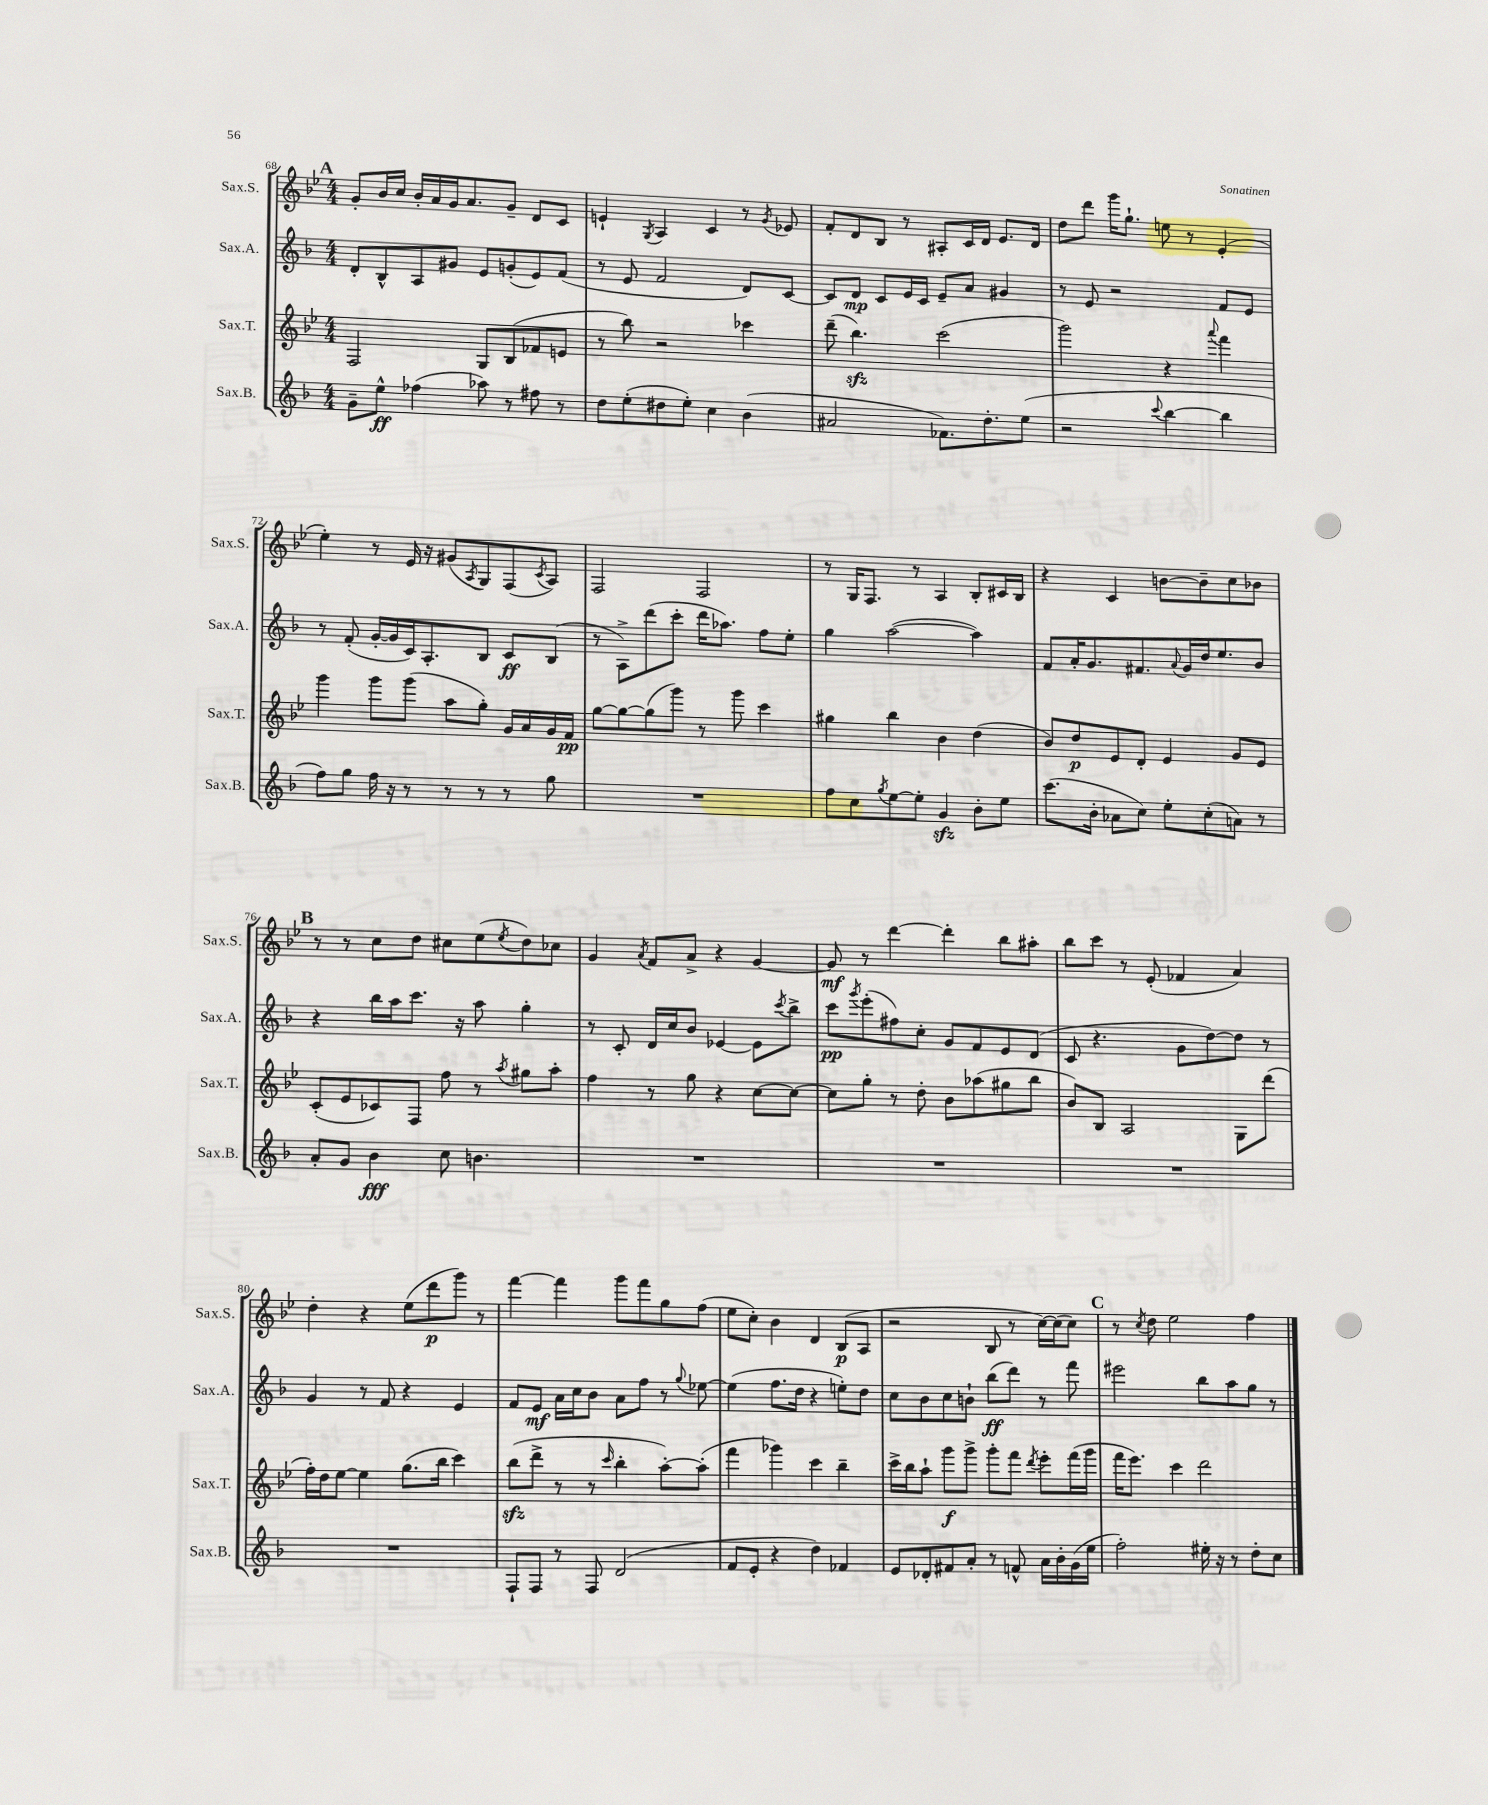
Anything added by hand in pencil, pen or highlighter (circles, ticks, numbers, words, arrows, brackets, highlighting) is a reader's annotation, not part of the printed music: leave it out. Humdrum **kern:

**kern	**dynam	**kern	**dynam	**kern	**dynam	**kern	**dynam
*part4	*part4	*part3	*part3	*part2	*part2	*part1	*part1
*staff4	*staff4	*staff3	*staff3	*staff2	*staff2	*staff1	*staff1
*I"Sax.B.	*	*I"Sax.T.	*	*I"Sax.A.	*	*I"Sax.S.	*
*I'Sax.B.	*	*I'Sax.T.	*	*I'Sax.A.	*	*I'Sax.S.	*
*clefG2	*	*clefG2	*	*clefG2	*	*clefG2	*
*k[b-]	*	*k[b-e-]	*	*k[b-]	*	*k[b-e-]	*
*M4/4	*	*M4/4	*	*M4/4	*	*M4/4	*
!!LO:REH:place=s1:t=A
=68	=68	=68	=68	=68	=68	=68	=68
8g~\L	.	2F/	.	8d'/L	.	8g'/L	.
8ee^^\J	ff	.	.	8B-^^/	.	16b-/L	.
.	.	.	.	.	.	16cc/JJ	.
(4ff-X\	.	.	.	8A/	.	16b-'/LL	.
.	.	.	.	.	.	16a/	.
.	.	.	.	8g#X/J	.	16g/J	.
.	.	.	.	.	.	8.a/	.
8aa-X\)	.	8G/L	.	8e/L	.	.	.
8r	.	(8B-/	.	(8gn'/	.	8g~/J	.
8ff#X\	.	8f-X/	.	8e/)	.	8d/L	.
8r	.	8en/J	.	(8f/J	.	8c/J	.
=69	=69	=69	=69	=69	=69	=69	=69
8dd\L	.	8r	.	8r	.	4en`/	.
(8ee'\	.	8bb-\)	.	8e/	.	.	.
.	.	.	.	.	.	8qG/	.
8dd#X\	.	2r	.	2f/	.	4A/	.
8ee'\J)	.	.	.	.	.	.	.
4cc\	.	.	.	.	.	4c/	.
(4b-\	.	4ccc-X\	.	8d/L)	.	8r	.
.	.	.	.	.	.	8qg/	.
.	.	.	.	[8c/J	.	8e-X/	.
=70	=70	=70	=70	=70	=70	=70	=70
2a#X/	.	(8ddd~\	.	8c/L]	.	8f'/L	.
.	.	4.bb-zz\)	.	8d/J	mp	8d/	.
.	.	.	.	8c/L	.	8B-/J	.
.	.	.	.	16e/L	.	8r	.
.	.	.	.	16c/JJ	.	.	.
8.f-X\L)	.	(2ccc\	.	8e~/L	.	8A#X'/L	.
.	.	.	.	8a/J	.	16c/L	.
8.dd'\	.	.	.	.	.	16d/JJ	.
.	.	.	.	4g#X/	.	8.e-/L	.
(8ee\J	.	.	.	.	.	.	.
.	.	.	.	.	.	16d/Jk	.
=71	=71	=71	=71	=71	=71	=71	=71
2r	.	2ggg\)	.	8r	.	8dd\L	.
.	.	.	.	8e/	.	8ddd\J	.
.	.	.	.	2r	.	16ggg\KL	.
.	.	.	.	.	.	8.gg`\J	.
8qqccc/	.	.	.	.	.	.	.
[4bb-\	.	4r	.	.	.	8een\	.
.	.	.	.	.	.	8r	.
.	.	8qqaaa/	.	.	.	.	.
4bb-\]	.	4fff\	.	8f/L	.	(4e-'/	.
.	.	.	.	8e/J	.	.	.
!!LO:LB:g=z
=72	=72	=72	=72	=72	=72	=72	=72
8ff\L)	.	4ggg\	.	8r	.	4ee-'\)	.
8gg\J	.	.	.	(8f'/	.	.	.
16ff\	.	8ggg\L	.	[16g'/LL	.	8r	.
16r	.	.	.	16g/]	.	.	.
8r	.	(8ggg\J	.	16c/J)	.	16e-/	.
.	.	.	.	8.A'/	.	16r	.
8r	.	8aa\L	.	.	.	(8g#X/L	.
.	.	.	.	.	.	8qA/	.
8r	.	8gg'\J)	.	8B-/J	.	8G/)	.
8r	.	16g/LL	.	8c/L	ff	(8F/	.
.	.	16a/	.	.	.	.	.
.	.	.	.	.	.	8qc/	.
8gg\	.	16g/	.	(8B-/J	.	8A/J)	.
.	.	16f/JJ	pp	.	.	.	.
=73	=73	=73	=73	=73	=73	=73	=73
1r	.	[8gg\L	.	8r	.	2F/	.
.	.	8gg\_	.	8A^\L)	.	.	.
.	.	(8gg\]	.	(8ddd\	.	.	.
.	.	8ggg\J)	.	8ccc'\J	.	.	.
.	.	8r	.	16ddd\KL	.	2F/	.
.	.	.	.	8.aa-X\J)	.	.	.
.	.	8ggg\	.	.	.	.	.
.	.	4ccc\	.	8ff\L	.	.	.
.	.	.	.	8ee'\J	.	.	.
=74	=74	=74	=74	=74	=74	=74	=74
8ff\L	.	4gg#X\	.	4gg\	.	8r	.
8cc\	.	.	.	.	.	16G/KL	.
.	.	.	.	.	.	8.F/J	.
8qgg/	.	.	.	.	.	.	.
[8ee\	.	4bb-\	.	([2aa\	.	.	.
8ee'\J]	.	.	.	.	.	8r	.
4gzz/	.	4b-\	.	.	.	4A/	.
8b-'\L	.	(4dd\	.	4aa\])	.	8B-'/L	.
8ee\J	.	.	.	.	.	16c#X/L	.
.	.	.	.	.	.	16B-/JJ	.
=75	=75	=75	=75	=75	=75	=75	=75
(8.ccc\L	.	8b-/L)	.	8f/L	.	4r	.
.	.	8dd/	p	16a'/K	.	.	.
16b-'\Jk	.	.	.	8.g/	.	.	.
8a-X\L	.	8e-/	.	.	.	4c/	.
8cc\J)	.	8d'/J	.	8.f#X/	.	.	.
8ee'\L	.	4e-/	.	.	.	[8bn\L	.
.	.	.	.	8qqa/	.	.	.
.	.	.	.	16g/L	.	.	.
(8cc'\	.	.	.	16dd/J	.	8b~\]	.
.	.	.	.	8.ee/	.	.	.
8an\J)	.	8g/L	.	.	.	8cc\	.
8r	.	8e-/J	.	8b-/J	.	8b-X\J	.
!!LO:LB:g=z
!!LO:REH:place=s1:t=B
=76	=76	=76	=76	=76	=76	=76	=76
8a'/L	.	(8c'/L	.	4r	.	8r	.
8g/J	.	8e-/	.	.	.	8r	.
4b-\	fff	8c-X/)	.	16bb-\LL	.	8cc\L	.
.	.	.	.	16aa\J	.	.	.
.	.	8F/J	.	8.ccc\J	.	8dd\J	.
8cc\	.	8ff\	.	.	.	8cc#X\L	.
.	.	.	.	16r	.	.	.
4.bn\	.	8r	.	8aa\	.	(8ee-\	.
.	.	8qaa/	.	.	.	8qee-/	.
.	.	8gg#X\L	.	4gg'\	.	8dd\)	.
.	.	8aa'\J	.	.	.	8cc-X\J	.
=77	=77	=77	=77	=77	=77	=77	=77
1r	.	4ff\	.	8r	.	4g/	.
.	.	.	.	8c'/	.	.	.
.	.	.	.	.	.	8qa/	.
.	.	8r	.	16d/LL	.	8f/L	.
.	.	.	.	16cc/J	.	.	.
.	.	8gg\	.	8b-/J	.	8a^/J	.
.	.	4r	.	[4e-X/	.	4r	.
.	.	[8cc\L	.	8e-\L]	.	[4g/	.
.	.	.	.	8qccc/	.	.	.
.	.	8cc\J_	.	8bb-^\J	.	.	.
=78	=78	=78	=78	=78	=78	=78	=78
1r	.	8cc\L]	.	8ccc\L	pp	8g/]	mf
.	.	.	.	8qggg/	.	.	.
.	.	8gg'\J	.	(8eee'\	.	8r	.
.	.	8r	.	8ff#X\)	.	[4ddd\	.
.	.	8dd'\	.	8cc'\J	.	.	.
.	.	8b-\L	.	8g/L	.	4ddd'\]	.
.	.	(8aa-X\	.	8f/	.	.	.
.	.	8gg#X\	.	8e/	.	8bb-\L	.
.	.	8bb-\J	.	(8d/J	.	8aa#X'\J	.
=79	=79	=79	=79	=79	=79	=79	=79
1r	.	8b-/L)	.	8c/	.	8bb-\L	.
.	.	8B-/J	.	4.r	.	8ccc\J	.
.	.	2A/	.	.	.	8r	.
.	.	.	.	.	.	(8e-'/	.
.	.	.	.	8g\L	.	4f-X/	.
.	.	.	.	[8dd\)	.	.	.
.	.	8G\L	.	8dd\J]	.	4a/)	.
.	.	(8ddd\J	.	8r	.	.	.
!!LO:LB:g=z
=80	=80	=80	=80	=80	=80	=80	=80
1r	.	16ff'\LL)	.	4g/	.	4dd'\	.
.	.	16dd\J	.	.	.	.	.
.	.	[8ee-\J	.	.	.	.	.
.	.	4ee-\]	.	8r	.	4r	.
.	.	.	.	8f/	.	.	.
.	.	(8.gg\L	.	4r	.	(8ee-\L	.
.	.	.	.	.	.	8ddd\	p
.	.	16bb-\Jk	.	.	.	.	.
.	.	4ccc\)	.	4e/	.	8ggg\J)	.
.	.	.	.	.	.	8r	.
=81	=81	=81	=81	=81	=81	=81	=81
8F`/L	.	(8bb-zz\L	.	8f/L	.	[4fff\	.
8F/J	.	8ddd^\J	.	8e/J	mf	.	.
8r	.	8r	.	16a\LL	.	4fff\]	.
.	.	.	.	16cc\J	.	.	.
8F/	.	8r	.	8b-\J	.	.	.
.	.	16qqccc/	.	.	.	.	.
(2d/	.	4bb-'\	.	8a\L	.	8ggg\L	.
.	.	.	.	8ff\J	.	8fff\	.
.	.	[8aa'\L)	.	8r	.	8gg\	.
.	.	.	.	8qqgg/	.	.	.
.	.	(8aa'\J]	.	[8ee-X\	.	(8ff\J	.
=82	=82	=82	=82	=82	=82	=82	=82
8f/L	.	4fff\	.	(4ee-\]	.	8ee-\L	.
8e'/J	.	.	.	.	.	8cc'\J)	.
4r	.	4ggg-X\)	.	8.ff\L	.	4b-\	.
.	.	.	.	16dd\Jk	.	.	.
4dd\)	.	4ccc\	.	4r	.	4d/	.
4f-X/	.	4bb-~\	.	8een'\L)	.	(8B-/L	p
.	.	.	.	8dd\J	.	8A/J	.
=83	=83	=83	=83	=83	=83	=83	=83
8e/L	.	16ccc^\LL	.	8cc\L	.	2r	.
.	.	16bb-\J	.	.	.	.	.
8d-X'/	.	8aa`\J	.	8b-\	.	.	.
8f#X/	.	8ggg\L	f	8cc\	.	.	.
8a'/J	.	8ggg^\J	.	8bn`\J	.	.	.
8r	.	8ggg'\L	.	(8bb-\L	ff	8B-/	.
8fn^^/	.	8fff\J	.	8ddd\J)	.	8r	.
.	.	8qddd/	.	.	.	.	.
16a\LL	.	8eee-'\L	.	8r	.	[16cc\LL)	.
16b-'\	.	.	.	.	.	(16cc\J]	.
(16g\	.	(16fff\L	.	8fff\	.	8cc\J)	.
16ee\JJ	.	16ggg\JJ	.	.	.	.	.
!!LO:REH:place=s1:t=C
=84	=84	=84	=84	=84	=84	=84	=84
2ff'\)	.	16fff\KL	.	2eee#X\	.	8r	.
.	.	8.eee-\J)	.	.	.	.	.
.	.	.	.	.	.	8qcc/	.
.	.	.	.	.	.	8dd\	.
.	.	4ccc\	.	.	.	2ee-\	.
16ee#X'\	.	2ddd\	.	8bb-\L	.	.	.
16r	.	.	.	.	.	.	.
8r	.	.	.	8aa\	.	.	.
8dd'\L	.	.	.	8gg\J	.	4ff\	.
8cc\J	.	.	.	8r	.	.	.
==	==	==	==	==	==	==	==
*-	*-	*-	*-	*-	*-	*-	*-
